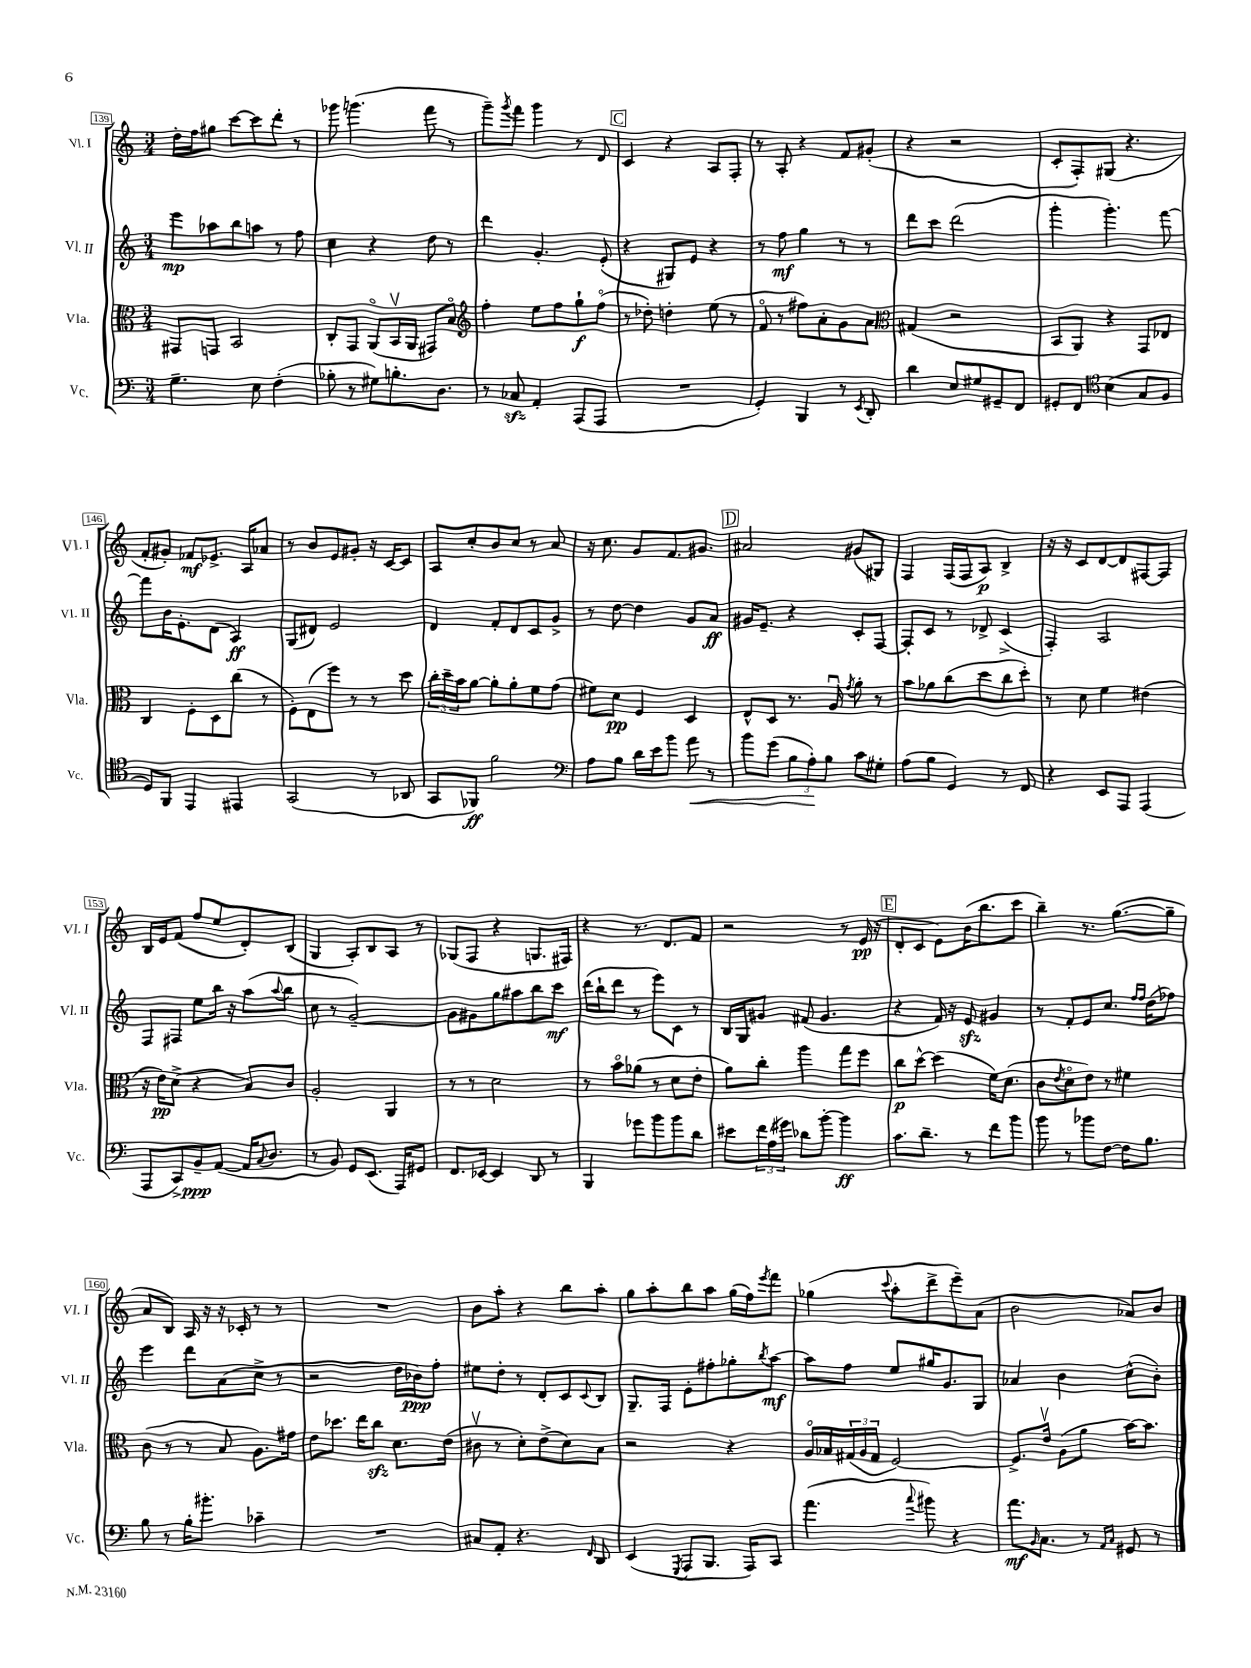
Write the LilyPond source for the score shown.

<<
\new StaffGroup <<
\new Staff = "s0" \with { instrumentName = "Vl. I" shortInstrumentName = "Vl. I" } {
    \clef treble \key c \major \numericTimeSignature \time 3/4
    d''16-. f''16 gis''8 c'''8~ c'''8 d'''8-. r8 |
    ges'''8 g'''4.( f'''8 r8 |
    g'''8--) \acciaccatura { g'''8 } f'''8 g'''4 r8 d'8 |
    \mark \markup { \box "C" } c'4 r4 a8 f8-. |
    r8 a8-. r4 f'8 gis'8-.( |
    r4 r2 |
    c'8-. f8-.) gis8( r4. |
    f'8-. gis'8-.) fes'8\mf ees'8.-> a16 aes'8 |
    r8 b'8 e'8 gis'8-. r16 c'16~ c'8 |
    a8 c''8-. b'8 c''8 r8 a'8 |
    r16 c''8. g'8 f'8. gis'8. |
    \mark \markup { \box "D" } ais'2 gis'8( gis8) |
    f4 f16( f16 a8\p) b4-> |
    r16 r16 c'8 d'8~ d'8 fis8~ fis8 |
    b16 e'16 f'8( f''8 e''8 d'8-.) b8( |
    g4 a8-.) b8 a8 r8 |
    ges8( f8 r4 g8. fis16) |
    r4 r8. d'8. f'8 |
    r2 r8 e'16\pp( r16 |
    \mark \markup { \box "E" } d'8-. c'8 e'8) b'16( b''8. c'''8 |
    b''4--) r8. g''8.~( g''8-- |
    a'8 b8) a16 r16 r16 ces'16-. r8 r8 |
    R2. |
    b'8 a''8-. r4 b''8 a''8-. |
    g''8 a''8-. b''8 a''8 g''16( f''16) \acciaccatura { e'''8 } f'''8 |
    ges''4( \appoggiatura { c'''8 } a''8-. d'''8-> e'''8--) a'8( |
    b'2 aes'8) b'8 \bar "|." |
}
\new Staff = "s1" \with { instrumentName = "Vl. II" shortInstrumentName = "Vl. II" } {
    \clef treble \key c \major \numericTimeSignature \time 3/4
    e'''8\mp aes''8 b''8 a''8 r8 f''8 |
    c''4 r4 d''8 r8 |
    d'''4 g'4.-. e'8-.( |
    \mark \markup { \box "C" } r4 gis8) e'8 r4 |
    r8 f''8\mf g''4 r8 r8 |
    d'''8 c'''8 d'''2( |
    g'''4-. g'''4.-.) f'''8~ |
    f'''8 b'16 e'8.-. d'8( a4\ff) |
    g8( dis'8) e'2 |
    d'4 f'8-. d'8 c'8 g'8-> |
    r8 d''8~ d''4 g'8 a'8\ff |
    \mark \markup { \box "D" } gis'16 e'8.-- r4 c'8-. f8~ |
    f8-. c'8 r8 des'8-> c'4->( |
    f4-.) a2 |
    f8 fis8 e''8 b''16 r16 a''8( \appoggiatura { a''8 } b''8 |
    c''8 r8 g'2~--) |
    g'8 gis'8 g''8 ais''8 b''8 c'''8\mf |
    d'''16( b''16-! d'''8 r8 e'''8) c'8 r8 |
    b16 g16 gis'8 fis'8( gis'4. |
    \mark \markup { \box "E" } r4 f'16) r16 e'8\sfz gis'4 |
    r8 f'8-. e'8 c''8. \grace { f''16 f''16 } d''16( fes''8) |
    e'''4 d'''8 a'8( c''8-> r8 |
    r2 d''16 bes'16\ppp) f''8-. |
    eis''8 d''8-. r8 d'8-. c'8 \appoggiatura { c'8 } b8 |
    g8.-- f16 e'8-. fis''8-. ges''8-. \acciaccatura { b''8 } a''8~\mf |
    a''8 f''8 e''8 gis''16 g'8. g8 |
    aes'4 b'4 c''8-^( b'8-.) \bar "|." |
}
\new Staff = "s2" \with { instrumentName = "Vla." shortInstrumentName = "Vla." } {
    \clef alto \key c \major \numericTimeSignature \time 3/4
    gis,8 g,8 b,2 |
    c8-. g,8 a,8\flageolet( b,16\upbow a,16 gis,8) b8\flageolet |
    \clef treble f''4-. e''8 f''8 g''8-!\f f''8\flageolet( |
    \mark \markup { \box "C" } r8 des''8-.) d''4-. e''8( r8 |
    f'8\flageolet r8 fis''8) a'8-. g'8 a'8 |
    \clef alto gis4( r2 |
    b,8 a,8) r4 g,8 ees8 |
    c4 f8-. d8 c''8( r8 |
    f8-.) e8( f''8) r8 r8 d''8 |
    \tuplet 3/2 { c''16-. d''16-- b'16 } a'8~ a'8-. a'8-. f'8 g'8( |
    fis'8) d'8\pp f4 d4 |
    \mark \markup { \box "D" } e8-^ d8 r8. a16\downbow \acciaccatura { g'8 } a'8-. r8 |
    b'8 aes'8 c''8( d''8 c''8 d''8-.) |
    r8 d'8 f'4 eis'4( |
    r16 e'16\pp) d'8->( r4 b8) c'8 |
    a2-. a,4 |
    r8 r8 d'2 |
    r8 b'8\flageolet aes'8( r8 d'8 e'8-. |
    a'8) c''8-. a''4 g''8 f''8 |
    \mark \markup { \box "E" } c''8\p d''8~-^ d''4( f'16) d'8.( |
    c'8 \acciaccatura { e'8 } d'8\flageolet e'8) r8 fis'4 |
    c'8( r8 r8 b8 a8.) gis'16 |
    e'8 des''8. e''16 c''8\sfz d'8. e'16( |
    cis'8\upbow r8 d'8-.) e'8->( d'8) b8 |
    r2 r4 |
    a16\flageolet bes16 \tuplet 3/2 { gis16( a16 gis16 } f2~) |
    f8.-> e'16\upbow a8( a'8 b'16~) b'8. \bar "|." |
}
\new Staff = "s3" \with { instrumentName = "Vc." shortInstrumentName = "Vc." } {
    \clef bass \key c \major \numericTimeSignature \time 3/4
    g4.-- e8 f4-.( |
    bes8-. r8 gis8) b8.-. d8. |
    r8 ces8\sfz a,4-. a,,8( a,,8 |
    \mark \markup { \box "C" } R2. |
    g,4-.) b,,4 r8 \acciaccatura { e,8 } d,8-. |
    d'4 e8 gis8 gis,8-- f,8 |
    gis,8-. f,8 \clef tenor b4( g8 f8 |
    d8) f,8 e,4 eis,4 |
    g,2( r8 aes,8 |
    g,8 fes,8\ff) f'2 |
    \clef bass a8 b8 d'16 e'16 b'8 a'8\< r8 |
    \mark \markup { \box "D" } b'8 g'8( \tuplet 3/2 { b8 a8-.\!) b8 } c'8 gis8-. |
    a8( b8 g,4) r8 f,8 |
    r4 e,8 a,,8 a,,4( |
    a,,8 c,8->) b,8--\ppp a,8~( a,16 \appoggiatura { c8 } d8. |
    r8 b,8) g,8 e,8.( a,,16) gis,8 |
    f,8. ees,16~ ees,4 d,8 r8 |
    b,,4 ges'8 b'8 b'8 d'8 |
    eis'8 \tuplet 3/2 { f'16 a16( gis'16) } des'8 b'8~-. b'4\ff |
    \mark \markup { \box "E" } c'8. d'8.-- r8 f'8 b'8 |
    b'8 r8 bes'8 f8~ f16 b8. |
    b8 r8 b16-. bis'8.-. ces'4-- |
    R2. |
    cis8 a,8-. r4. \grace { f,16 } d,8 |
    e,4( \acciaccatura { g,,8 } a,,8 b,,8. a,,16) c,8 |
    a'4.( \appoggiatura { c''8 } bis'8) r4 |
    a'8.\mf \grace { b,16 } c8. r8 \grace { a,16 c16 } gis,8 r8 \bar "|." |
}
>>
>>
\layout { \context { \Score currentBarNumber = #139 \override BarNumber.stencil = #(make-stencil-boxer 0.1 0.3 ly:text-interface::print) } }
